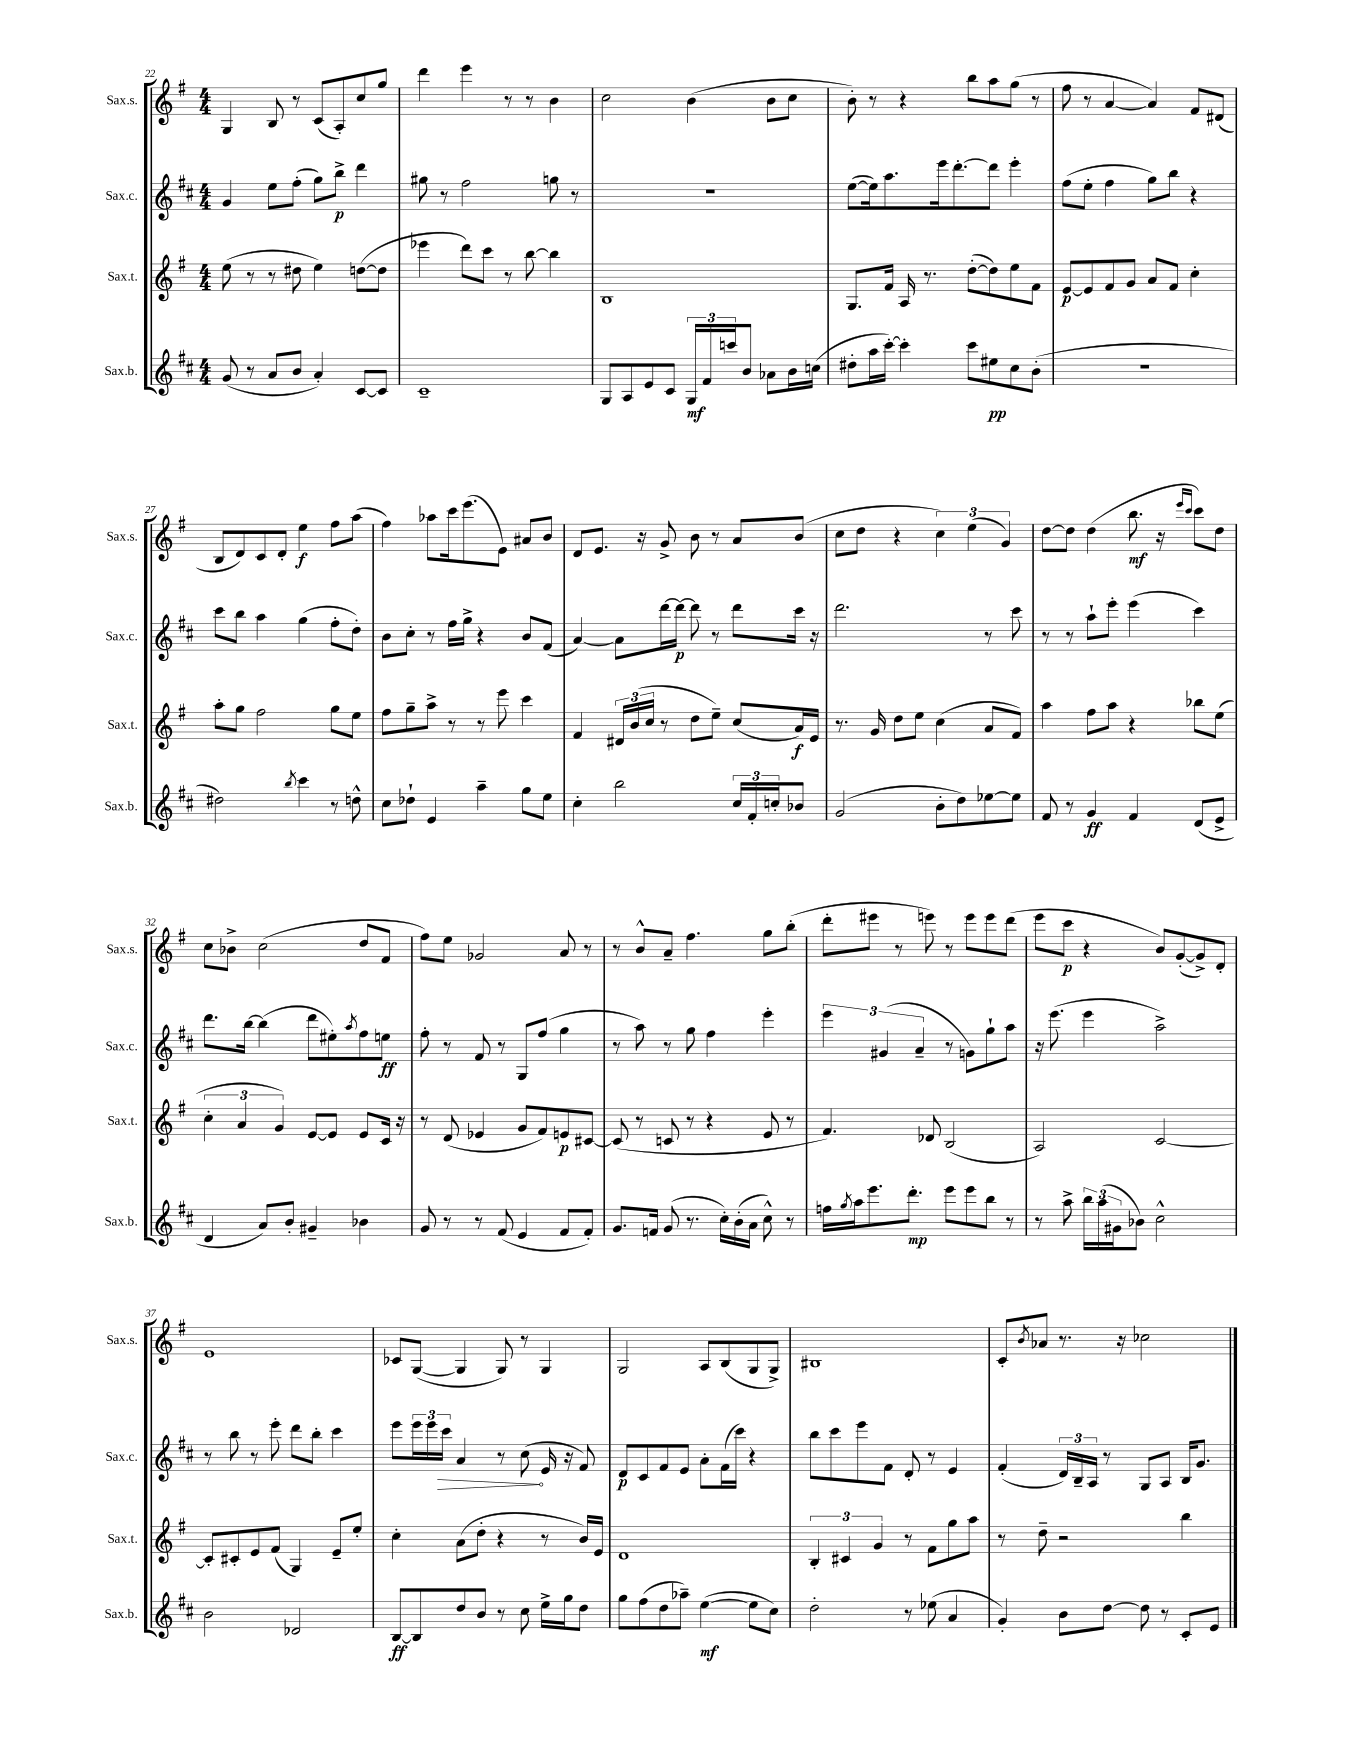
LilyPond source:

<<
\new StaffGroup <<
\new Staff = "s0" \with { instrumentName = "Sax.s." shortInstrumentName = "Sax.s." } {
    \clef treble \key g \major \numericTimeSignature \time 4/4
    g4 b8 r8 c'8( a8-.) c''8 g''8 |
    d'''4 e'''4 r8 r8 b'4 |
    c''2 b'4( b'8 c''8 |
    b'8-.) r8 r4 b''8 a''8 g''8( r8 |
    fis''8 r8 a'4~ a'4) fis'8 dis'8( |
    b8 d'8) c'8 d'8-. e''4\f fis''8 a''8( |
    fis''4) aes''8 c'''16 e'''8.( e'8) ais'8 b'8 |
    d'8 e'8. r16 g'8-> b'8 r8 a'8 b'8( |
    c''8 d''8 r4 \tuplet 3/2 { c''4) e''4( g'4) } |
    d''8~ d''8 d''4( b''8.\mf r16 \grace { e'''16 c'''16 } c'''8) d''8 |
    c''8 bes'8-> c''2( d''8 fis'8 |
    fis''8) e''8 ges'2 a'8 r8 |
    r8 b'8-^ a'8-- fis''4. g''8 b''8-.( |
    d'''8-. eis'''8 r8 e'''8) r8 e'''8 e'''8 d'''8( |
    e'''8 c'''8\p r4 b'8) g'8~-.( g'8->) d'8-. |
    e'1 |
    ces'8 g8~( g4 g8) r8 g4 |
    g2 a8 b8( g8 g8->) |
    bis1 |
    c'8-. \acciaccatura { b'8 } aes'8 r8. r16 ces''2 \bar "|." |
}
\new Staff = "s1" \with { instrumentName = "Sax.c." shortInstrumentName = "Sax.c." } {
    \clef treble \key d \major \numericTimeSignature \time 4/4
    g'4 e''8 fis''8-.( g''8) b''8->\p d'''4 |
    gis''8 r8 fis''2 g''8 r8 |
    R1 |
    e''8~( e''16) a''8. e'''16 d'''8.~-. d'''8 e'''4-. |
    fis''8( e''8-. fis''4 g''8) b''8 r4 |
    cis'''8 b''8 a''4 g''4( fis''8-. d''8-.) |
    b'8 cis''8-. r8 fis''16 g''16-> r4 b'8 fis'8( |
    a'4~) a'8 d'''16~ d'''16~\p d'''8 r8 d'''8 cis'''16 r16 |
    d'''2. r8 cis'''8 |
    r8 r8 a''8-! e'''8-. e'''4( cis'''4) |
    d'''8. b''16~ b''4( d'''8 eis''8-.) \acciaccatura { a''8 } fis''8 e''8\ff |
    fis''8-. r8 fis'8 r8 g8 fis''8( g''4 |
    r8 a''8) r8 g''8 fis''4 e'''4-. |
    \tuplet 3/2 { e'''4 gis'4( a'4-- } r8 g'8) g''8-! a''8 |
    r16 e'''8.( e'''4 a''2->) |
    r8 b''8 r8 e'''8-. d'''8 b''8-. cis'''4 |
    e'''8 \tuplet 3/2 { e'''16 e'''16 \once \override Hairpin.circled-tip = ##t cis'''16\> } a'4 r8 cis''8\!( e'16 r16 fis'8) |
    d'8\p cis'8 fis'8 e'8 a'8-. fis'16( cis'''16) r4 |
    b''8 cis'''8 e'''8 fis'8 d'8-. r8 e'4 |
    fis'4-.( \tuplet 3/2 { d'16) b16-- a16 } r8 g8 a8 b16 g'8. \bar "|." |
}
\new Staff = "s2" \with { instrumentName = "Sax.t." shortInstrumentName = "Sax.t." } {
    \clef treble \key g \major \numericTimeSignature \time 4/4
    e''8( r8 r8 dis''8 e''4) d''8~( d''8 |
    ees'''4 d'''8) c'''8 r8 b''8~ b''4 |
    b1 |
    g8. fis'16 a16 r8. d''8~-.( d''8) e''8 fis'8 |
    e'8~\p e'8 fis'8 g'8 a'8 fis'8 c''4-. |
    a''8-. g''8 fis''2 g''8 e''8 |
    fis''8 g''8-- a''8-> r8 r8 e'''8 c'''4 |
    fis'4 \tuplet 3/2 { dis'16 b'16( c''16 } r8 d''8 e''8--) c''8( a'16\f) e'16 |
    r8. g'16 d''8 e''8 c''4( a'8 fis'8) |
    a''4 fis''8 a''8 r4 bes''8 e''8( |
    \tuplet 3/2 { c''4-. a'4 g'4) } e'8~ e'8 e'8 c'16 r16 |
    r8 d'8( ees'4 g'8 fis'8) e'8\p cis'8~ |
    cis'8( r8 c'8 r8 r4 e'8 r8 |
    fis'4.) des'8 b2( |
    a2) c'2~ |
    c'8-. cis'8-. e'8 fis'8( g4) e'8-- e''8-. |
    c''4-. a'8( d''8-. r4 r8 b'16) e'16 |
    d'1 |
    \tuplet 3/2 { b4-. cis'4 g'4 } r8 fis'8 g''8 a''8 |
    r8 d''8-- r2 b''4 \bar "|." |
}
\new Staff = "s3" \with { instrumentName = "Sax.b." shortInstrumentName = "Sax.b." } {
    \clef treble \key d \major \numericTimeSignature \time 4/4
    g'8( r8 a'8 b'8 a'4-.) cis'8~ cis'8 |
    cis'1-- |
    g8 a8 e'8 cis'8 \tuplet 3/2 { g16\mf fis'16 c'''16 } b'8 aes'8 b'16 c''16( |
    dis''8-. a''16 cis'''16~-.) cis'''4-. cis'''8 eis''8\pp cis''8 b'8-.( |
    r1 |
    dis''2) \acciaccatura { b''8 } cis'''4 r8 d''8-^ |
    cis''8 des''8-! e'4 a''4-- g''8 e''8 |
    cis''4-. b''2 \tuplet 3/2 { cis''16 fis'16-. c''16-. } bes'8 |
    g'2( b'8-. d''8) ees''8~ ees''8 |
    fis'8 r8 g'4\ff fis'4 d'8( e'8-> |
    d'4 a'8) b'8-. gis'4-- bes'4 |
    g'8 r8 r8 fis'8( e'4 fis'8 fis'8-.) |
    g'8. f'16 g'8( r8. cis''16-.) b'16-.( a'16 cis''8-^) r8 |
    f''16 \acciaccatura { g''8 } a''16 e'''8. d'''8.-.\mp e'''8 e'''8 b''8 r8 |
    r8 a''8-> \tuplet 3/2 { b''16 a''16( gis'16 } bes'8) cis''2-^ |
    b'2 des'2 |
    b8~\ff b8 d''8 b'8 r8 cis''8 e''16-> g''16 d''8 |
    g''8 fis''8( d''8 aes''8--) e''4~\mf( e''8 cis''8) |
    d''2-. r8 ees''8( a'4 |
    g'4-.) b'8 d''8~ d''8 r8 cis'8-. e'8 \bar "|." |
}
>>
>>
\layout { \context { \Score currentBarNumber = #22 } }
